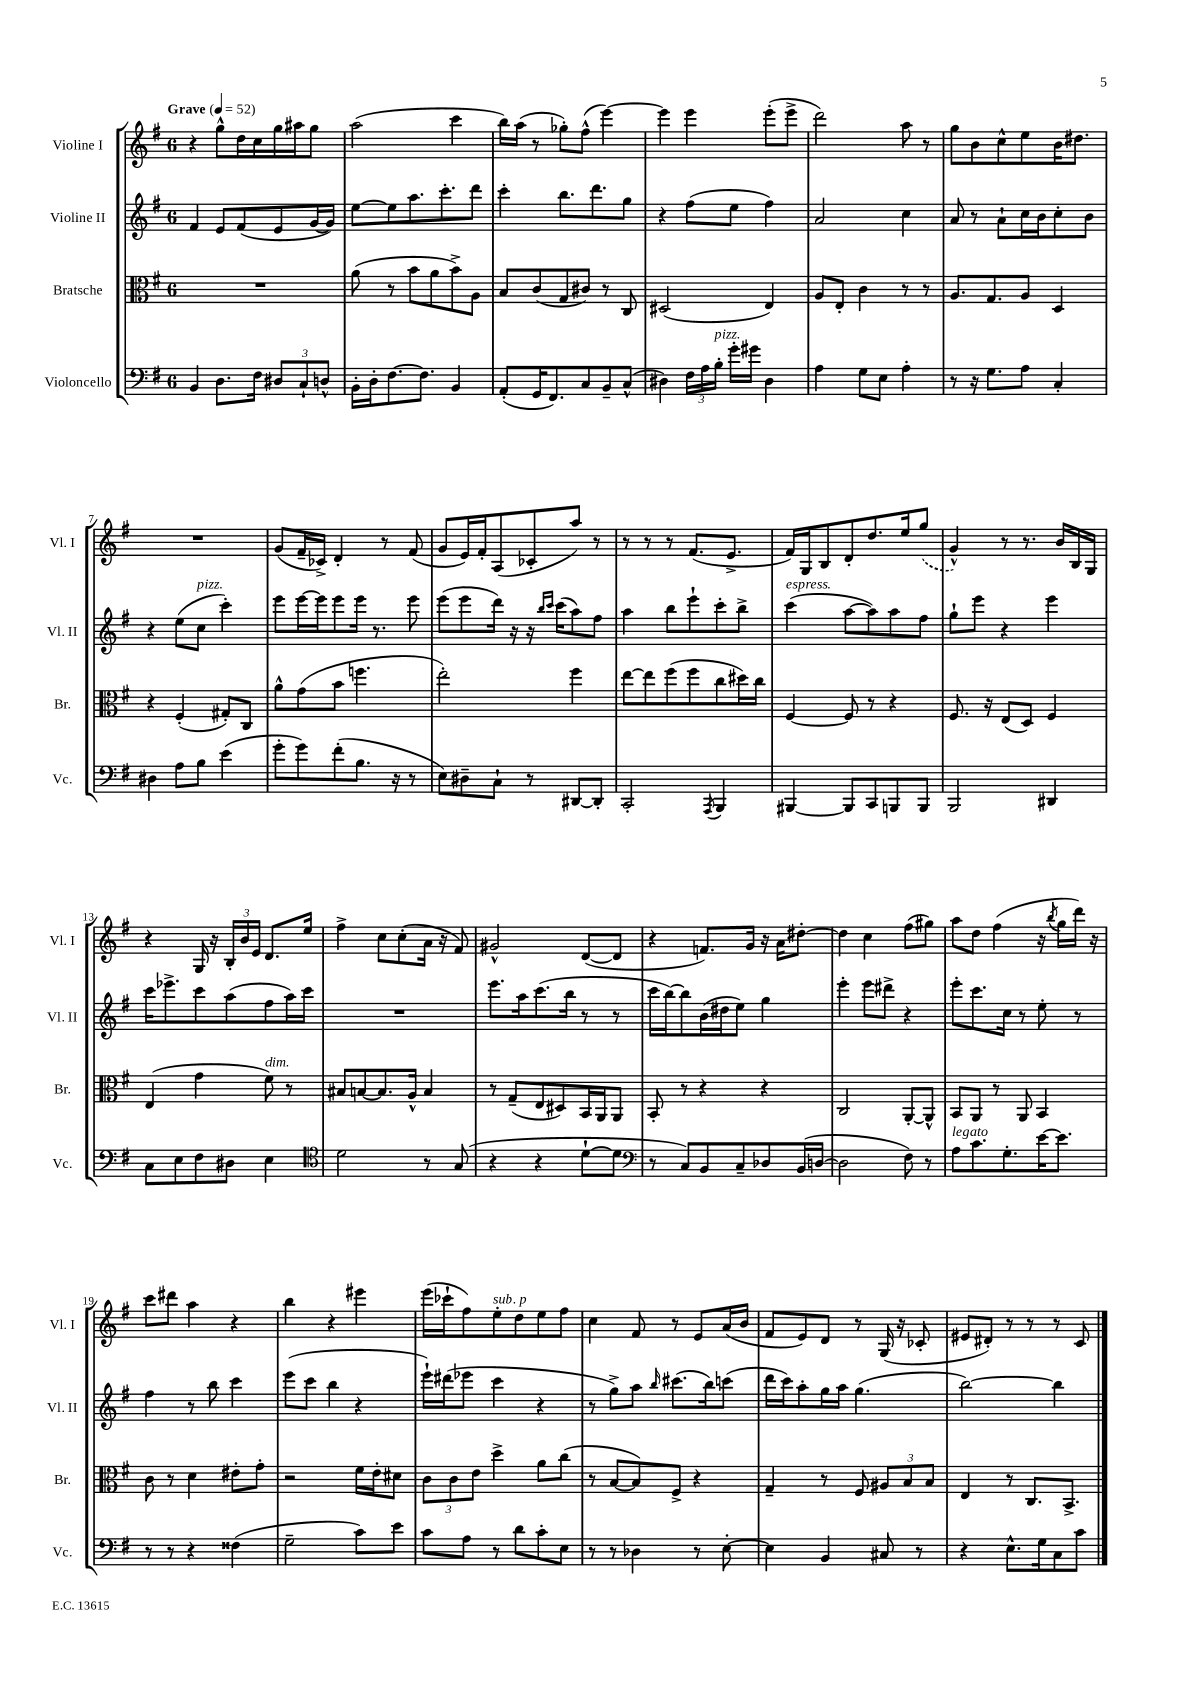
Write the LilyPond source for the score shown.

<<
\new StaffGroup <<
\new Staff = "s0" \with { instrumentName = "Violine I" shortInstrumentName = "Vl. I" } {
    \clef treble \key g \major \once \override Staff.TimeSignature.style = #'single-digit \time 6/8 \tempo "Grave" 4 = 52
    \autoBeamOff r4 g''8[-^ d''16 c''16 g''16 ais''16 g''8] |
    a''2( c'''4 |
    b''16[) a''16]( r8 ges''8[-.) fis''8]-^( e'''4~) |
    e'''4 e'''4 e'''8[-.( e'''8]-> |
    d'''2) a''8 r8 |
    g''8[ b'8 c''8-^ e''8 b'16 dis''8.] |
    R2. |
    g'8[( fis'16-- ces'16]->) d'4-. r8 fis'8( |
    g'8[ e'16) fis'16-. a8( ces'8-. a''8]) r8 |
    r8 r8 r8 fis'8.[( e'8.]-> |
    fis'16[) g16 b8 d'8-. d''8. e''16 \once \slurDashed g''8]( |
    g'4-^) r8 r8. b'16[ b16 g16] |
    r4 g16 r16 \tuplet 3/2 { b16[-. b'16 e'16] } d'8.[ e''16] |
    fis''4-> c''8[ c''8-.( a'16] r16 fis'8) |
    gis'2-^ d'8[~( d'8] |
    r4 f'8.[) g'16] r16 a'16[ dis''8]~-. |
    dis''4 c''4 fis''8[( gis''8]) |
    a''8[ d''8] fis''4( r16 \acciaccatura { b''8 } g''16[ d'''16]) r16 |
    c'''8[ dis'''8] a''4 r4 |
    b''4 r4 eis'''4 |
    e'''16[( ces'''16-! fis''8) e''8-.^\markup { \italic "sub. p" } d''8 e''8 fis''8] |
    c''4 fis'8 r8 e'8[ a'16( b'16] |
    fis'8[ e'8) d'8] r8 g16( r16 ces'8-. |
    eis'8[ dis'8]-.) r8 r8 r8 c'8 \bar "|." |
}
\new Staff = "s1" \with { instrumentName = "Violine II" shortInstrumentName = "Vl. II" } {
    \clef treble \key g \major \once \override Staff.TimeSignature.style = #'single-digit \time 6/8
    \autoBeamOff fis'4 e'8[ fis'8( e'8 g'16~ g'16]) |
    e''8[~ e''8 a''8. c'''8.-. d'''8] |
    c'''4-. b''8.[ d'''8. g''8] |
    r4 fis''8[( e''8] fis''4) |
    a'2 c''4 |
    a'8 r8 a'8[-! c''16 b'16 c''8-. b'8] |
    r4 e''8[( c''8]^\markup { \italic "pizz." } c'''4-.) |
    e'''8[ e'''16~ e'''16 e'''8 e'''16] r8. e'''8 |
    e'''8[( e'''8 d'''16]) r16 r16 \grace { b''16[ c'''16] } c'''16[( a''8) fis''8] |
    a''4 b''8[ e'''8-! c'''8-. b''8]-> |
    c'''4^\markup { \italic "espress." }( a''8[~ a''8) a''8 fis''8] |
    g''8[-! e'''8] r4 e'''4 |
    c'''16[ ees'''8.-> c'''8 a''8( fis''8 a''16) c'''16] |
    R2. |
    e'''8.[ a''16 c'''8.( b''16] r8 r8 |
    c'''16[ b''16~) b''8 b'16( dis''16 e''8]) g''4 |
    e'''4-. e'''8[ dis'''8]-> r4 |
    e'''8[-. c'''8. c''16] r8 e''8-. r8 |
    fis''4 r8 b''8 c'''4 |
    e'''8[( c'''8] b''4 r4 |
    e'''16[-!) dis'''16( ees'''8] c'''4 r4 |
    r8 g''8[->) a''8] \grace { b''16 } cis'''8.[( b''16) c'''8]( |
    d'''16[ c'''16) a''8-. g''16 a''16] g''4.( |
    b''2~) b''4 \bar "|." |
}
\new Staff = "s2" \with { instrumentName = "Bratsche" shortInstrumentName = "Br." } {
    \clef alto \key g \major \once \override Staff.TimeSignature.style = #'single-digit \time 6/8
    \autoBeamOff R2. |
    a'8( r8 b'8[ a'8 b'8->) a8] |
    b8[ c'8( g8 cis'8]) r8 c8 |
    dis2( e4) |
    a8[ e8]-. c'4 r8 r8 |
    a8.[ g8. a8] d4 |
    r4 fis4-.( gis8[-.) c8] |
    a'8[-^ g'8( b'8] f''4. |
    e''2-.) fis''4 |
    e''8[~ e''8 fis''8( fis''8 c''8 dis''16) c''16] |
    fis4~ fis8 r8 r4 |
    fis8. r16 e8[( d8]) fis4 |
    e4( g'4 fis'8^\markup { \italic "dim." }) r8 |
    bis8[ b8~ b8. a16]-^ b4 |
    r8 g8[--( e8 dis8) b,16 a,16 a,8] |
    b,8-. r8 r4 r4 |
    c2 a,8[~-. a,8]-^ |
    b,8[ a,8] r8 a,8 b,4 |
    c'8 r8 d'4 eis'8[-. g'8]-. |
    r2 fis'16[ e'16-. dis'8] |
    \tuplet 3/2 { c'8[ c'8 e'8] } d''4-> a'8[ c''8]( |
    r8 b8[~ b8) fis8]-> r4 |
    g4-- r8 fis8 \tuplet 3/2 { ais8[ b8 b8] } |
    e4 r8 c8.[ b,8.]-> \bar "|." |
}
\new Staff = "s3" \with { instrumentName = "Violoncello" shortInstrumentName = "Vc." } {
    \clef bass \key g \major \once \override Staff.TimeSignature.style = #'single-digit \time 6/8
    \autoBeamOff b,4 d8.[ fis16] \tuplet 3/2 { dis8[ c8-! d8]-^ } |
    b,16[-. d16-. fis8.~ fis8.] b,4 |
    a,8[-.( g,16 fis,8.) c8 b,8-- c8]-^( |
    dis4) \tuplet 3/2 { fis16[ a16 b16]-.^\markup { \italic "pizz." } } g'16[-. gis'16] dis4 |
    a4 g8[ e8] a4-. |
    r8 r16 g8.[ a8] c4-. |
    dis4 a8[ b8] e'4( |
    g'8[-. g'8) fis'8-.( b8.] r16 r8 |
    e8[) dis8-- c8]-! r8 dis,8[~ dis,8]-. |
    c,2-. \acciaccatura { a,,8 } b,,4 |
    bis,,4~ bis,,8[ c,8 b,,8 b,,8] |
    b,,2 dis,4 |
    c8[ e8 fis8 dis8] e4 |
    \clef tenor d'2 r8 g8( |
    r4 r4 d'8[~-! d'8] |
    \clef bass r8 c8[) b,8 c8-- des8 b,16( d16]~ |
    d2 fis8) r8 |
    a8[^\markup { \italic "legato" } c'8. g8.-. e'16~ e'8.] |
    r8 r8 r4 fisis4( |
    g2-- c'8[) e'8] |
    c'8[ a8] r8 d'8[ c'8-. e8] |
    r8 r8 des4 r8 e8~-. |
    e4 b,4 cis8 r8 |
    r4 e8.[-^ g16 c8 c'8] \bar "|." |
}
>>
>>
